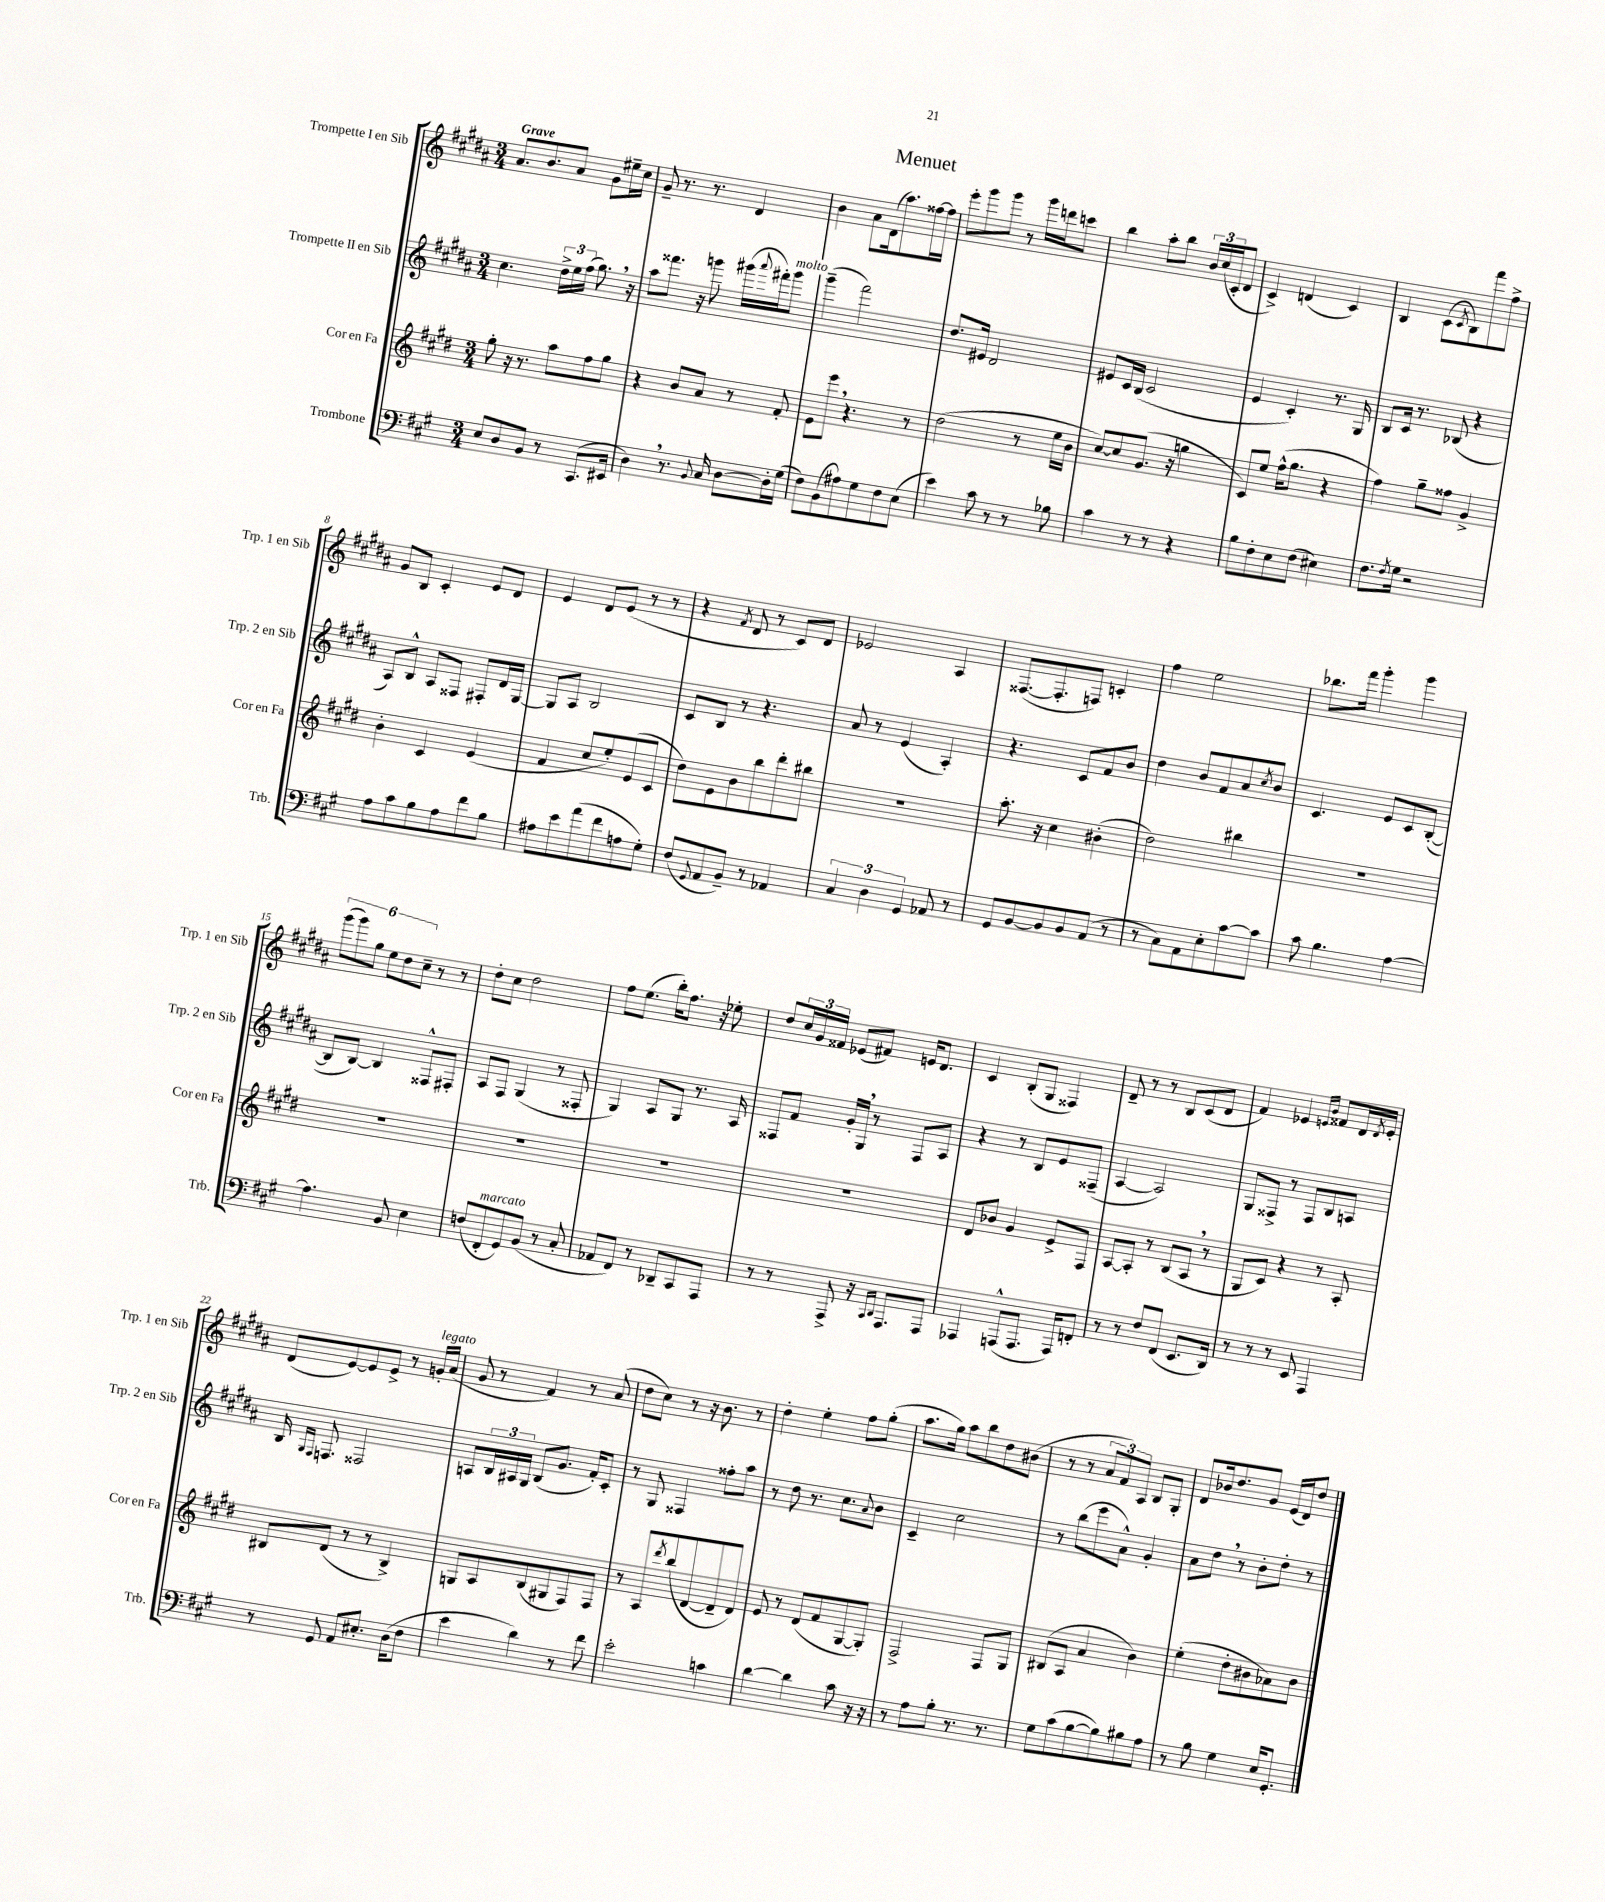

**kern	**kern	**kern	**kern
*staff4	*staff3	*staff2	*staff1
*clefF4	*clefG2	*clefG2	*clefG2
*k[f#c#g#]	*k[f#c#g#d#]	*k[f#c#g#d#a#]	*k[f#c#g#d#a#]
*M3/4	*M3/4	*M3/4	*M3/4
8E	8gg#'	4.cc#	8.a#
8D	16r	.	.
.	8.r	.	8.b
8BB	.	.	.
8r	8aa	24dd#^	8a#
.	.	24ee	.
.	.	(24ff#	.
(8.CC#	8ff#	8.gg#)	8g#
.	8gg#	.	16ee#~
16EE#	.	16r	16cc#
=	=	=	=
4D)	4r	8aa#	8g#~
.	.	8.fff##	8.r
8.r	8b	.	.
.	.	16r	8.r
.	8a	8ggg	.
8qqBB	.	.	.
16C#	.	.	.
[8D	8r	(16ggg#	4d#
.	.	8qqaaa#	.
.	.	16fff#')	.
16D']	8f#'	8ggg#	.
(16G#	.	.	.
=	=	=	=
8F#)	8e	(4ggg#~	4b
(8BB	8eee	.	.
8A#)	4.r	2fff#)	8a#
8G#	.	.	(16d#
.	.	.	8.aa#)
8F#	.	.	.
(8E	8r	.	[16ff##
.	.	.	16ff##]
=	=	=	=
4e)	(2dd#	8.dd#	8eee'
.	.	.	8ggg#
.	.	16e#	.
8c#	.	2d#	8ggg#
8r	.	.	8r
8r	8r	.	16ggg#
.	.	.	16ddd
8B-	16ee	.	8ccc
.	16b	.	.
=	=	=	=
4c#	[8cc#)	8e#	4bb
.	8cc#]	16c#	.
.	.	(16B	.
8r	(8.g#	2c#	8aa#'
8r	.	.	8bb
.	16r	.	.
4r	4gg	.	24b
.	.	.	(24cc#
.	.	.	24c#'
.	.	.	8d#
=	=	=	=
8B	8c#)	4e	4c#^)
8F#'	8ee	.	.
8E	(16ff#^^	4c#')	(4d
.	8.gg#	.	.
(8F#	.	.	.
4E#)	4r	8.r	4c#)
.	.	16G#	.
=	=	=	=
8.F#	4ff#)	8B	4B
.	.	16c#	.
8qF#	.	.	.
16G#	.	8.r	.
2r	8gg#~	.	(8c#
.	.	.	8qc#
.	8ff##	(8B-	8B)
.	4g#^	4r	8fff#
.	.	.	8ff#^
=	=	=	=
8A	4b'	8A#)	8g#
8c#	.	8B^^	8B
8B	4c#	8A#	4c#'
8A	.	8F##	.
8f#	(4e	8F#'	8e
8B	.	16d#	8d#
.	.	[16G#	.
=	=	=	=
8A#	4f#	8G#]	4e
8e	.	8A#	.
(8a	8cc#	2B	8d#
8f#	8ee')	.	(8e
8A	(8e	.	8r
8G#')	8c#	.	8r
=	=	=	=
(8F#	8dd#)	8c#	4r
8qqGG#	.	.	.
8AA	8e	8B	.
.	.	.	8qf#
8BB~)	8b	8r	8d#
8r	8bb	4.r	8r
4AA-	8ddd#'	.	8c#)
.	8bb#	.	8d#
=	=	=	=
6C#	2.r	8a#	2e-
.	.	8r	.
6D	.	.	.
.	.	(4e	.
6GG#	.	.	.
8AA-	.	4A#')	4A#
8r	.	.	.
=	=	=	=
8GG#	8.aa'	4.r	([8.F##
[8BB	.	.	.
.	16r	.	8.F##']
8BB]	4cc#	.	.
8BB	.	8c#	8F)
(8AA	(4b#'	8f#	4c'
8r	.	8b	.
=	=	=	=
8r	2dd#)	4dd#	4ff#
8C#)	.	.	.
8AA	.	8b	2ee
8E'	.	8f#	.
[8c#	4bb#	8a#	.
.	.	8qcc#	.
8c#]	.	8b	.
=	=	=	=
8c#	2.r	4.c#	8.bb-
4.B	.	.	.
.	.	.	16fff#
.	.	.	4ggg#'
.	.	8e	.
[4A	.	8c#	4ggg#
.	.	([8B'	.
=	=	=	=
4.A]	2.r	8B]	(12ggg#
.	.	.	12ggg#)
.	.	[8B)	.
.	.	.	12gg#
.	.	4B]	12ee
.	.	.	12dd#
8BB	.	.	.
.	.	.	12cc#~
4E	.	8F##^^	8r
.	.	8F#'	8r
=	=	=	=
(8F	2.r	8A#	8dd#'
8FF#'	.	8F#	8cc#
8GG#)	.	(4G#	2dd#
(8BB	.	.	.
8r	.	8r	.
8C#'	.	8F##'	.
=	=	=	=
8AA-	2.r	4G#)	8ff#
8FF#)	.	.	(8.ee
8r	.	8A#	.
.	.	.	16bb')
8DD-~	.	8G#	8.ff#
8CC#	.	8.r	.
.	.	.	16r
8AAA	.	.	8ee-'
.	.	16A#	.
=	=	=	=
8r	2.r	8F##	8dd#
8r	.	8f#	24cc#
.	.	.	24g#
.	.	.	24f##
8AAA^	.	16g#'	(8e-
.	.	16G#	.
16r	.	8r	8f#)
16qqCC#	.	.	.
16qqDD	.	.	.
8.AAA	.	.	.
.	.	8F##	16e
.	.	.	8.d#
8AAA	.	8A#	.
=	=	=	=
4AAA-	8d#	4r	4c#
.	8b-	.	.
(8AAA^^	4g#	8r	(8B'
8.AAA	.	8B	8G#
.	8e^	8e	4F##)
16AAA)	.	.	.
8FF'	8F#	(8F##~	.
=	=	=	=
8r	[8A	[4A#	8d#~
8r	8A']	.	8r
8F#	8r	2A#])	8r
(8FF#	(8B	.	8B
8.EE	8A	.	(8c#
.	8r	.	8d#
16DD)	.	.	.
=	=	=	=
8r	8G#	8G#	4f#)
8r	8c#)	8F##^	.
8r	4r	8r	4e-
8EE	.	8F##	.
.	.	.	16qqe
.	.	.	16qqb
4AAA	8r	8B	8f##
.	8A'	8A	16d#
.	.	.	8qd#
.	.	.	16e'
=	=	=	=
8r	8B#	16B	(8d#
.	.	16qqG#	.
.	.	16qqF#	.
.	.	8.F	.
8GG#	(8d#	.	[8e)
8AA	8r	2F##	8e]
8.E#'	8r	.	8e^
.	4B#^)	.	8r
(16D	.	.	.
8F#	.	.	16g'
.	.	.	(16a#
=	=	=	=
4e	8G	8A	8g#
.	8A	24B	8r
.	.	24A#	.
.	.	24G#	.
4d)	(8B	(8B	4f#)
.	8G#	8.g#	.
8r	8F#)	.	8r
.	.	16f#')	.
8f#	8F#	8c#'	(8a#
=	=	=	=
2e'	8r	8r	8dd#
.	8A	8G#	8cc#)
.	8qddd#	.	.
.	(8bb	4F##	8r
.	[8d#	.	16r
.	.	.	8.b
4c	8d#~]	8ff##'	.
.	8d#)	8aa#	8r
=	=	=	=
[4d	8e	8r	4dd#'
.	8r	8dd#	.
4d]	(8d#	8.r	4ee'
.	8f#	.	.
.	.	8.cc#	.
8c#	[8G#	.	8ff#
.	.	8qqa#	.
16r	8G#'])	8b	(8gg#'
16r	.	.	.
=	=	=	=
8r	2F#^	4c#~	8.aa#
8A	.	.	.
.	.	.	16gg#)
8B'	.	2cc#	8aa#
8.r	.	.	8bb
.	8F#	.	8dd#
8.r	.	.	.
.	8G#	.	(8b#
=	=	=	=
8G#	(8B#	8r	8r
(8c#	8A	(8bb	8r
[8B	4a	8eee	12a#
.	.	.	12f#)
8B])	.	8a#^^)	.
.	.	.	12A#
8B#	4b)	4g#'	8B
8A	.	.	8G#'
=	=	=	=
8r	(4ee'	8a#	8d#
8B	.	8dd#	16b-
.	.	.	8.dd#
4G#	8dd#'	8r	.
.	8b#	8b'	8g#
16E	8a-)	8dd#'	(16e
8.GG#'	.	.	16d#)
.	8b#	8r	8dd#
==	==	==	==
*-	*-	*-	*-
